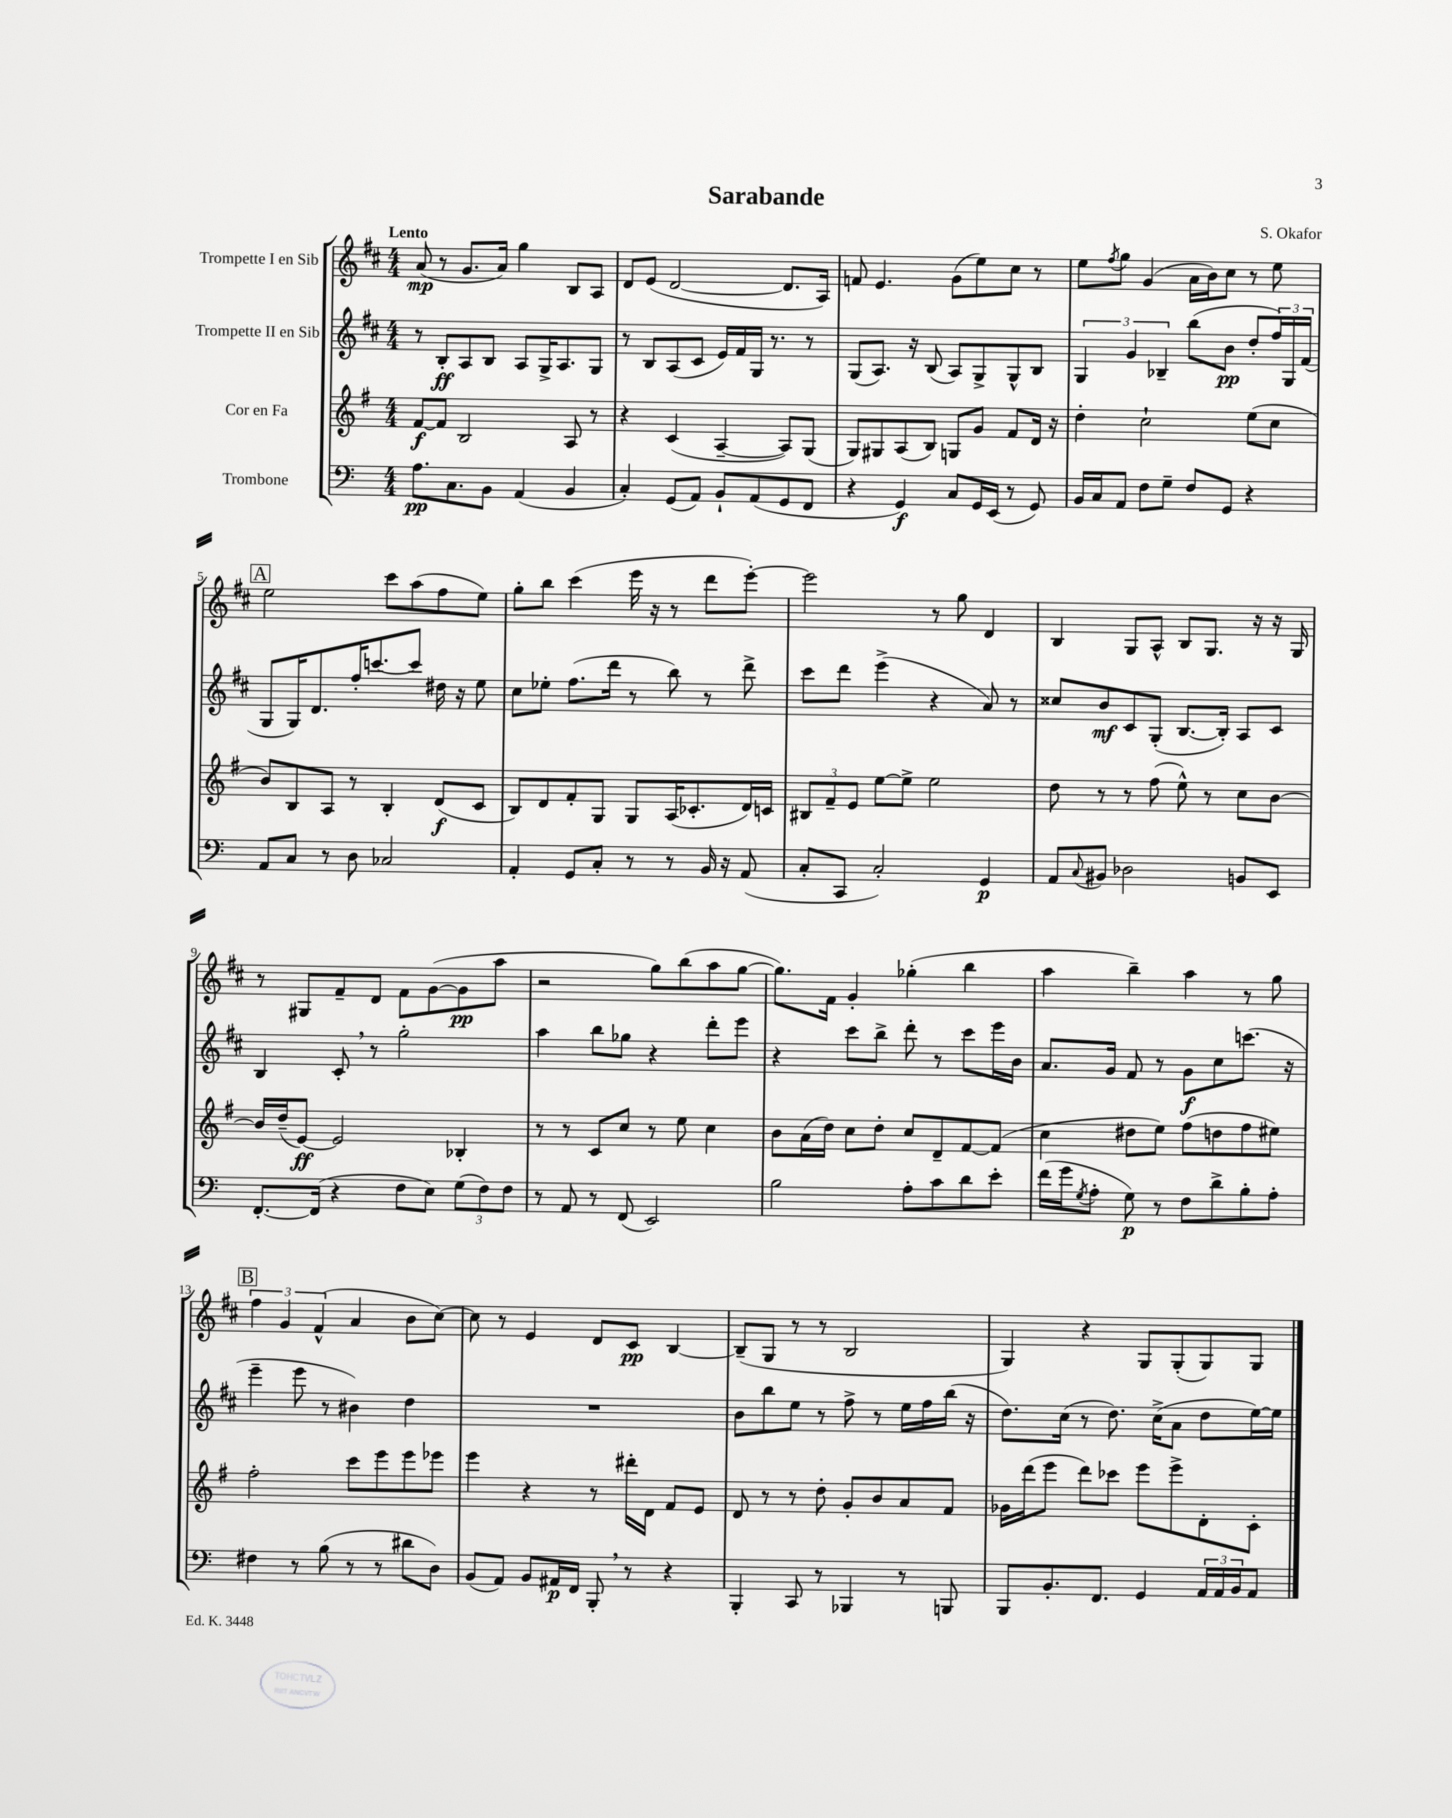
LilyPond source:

\header { title = "Sarabande" composer = "S. Okafor" }
<<
\new StaffGroup <<
\new Staff = "s0" \with { instrumentName = "Trompette I en Sib" } {
    \clef treble \key d \major \numericTimeSignature \time 4/4 \tempo "Lento"
    a'8\mp( r8 g'8. a'16) g''4 b8 a8 |
    d'8 e'8( d'2~ d'8. a16) |
    f'8 e'4. g'8( e''8) cis''8 r8 |
    e''8 \acciaccatura { fis''8 } g''8 g'4( a'16 b'16) cis''8 r8 e''8 |
    \mark \markup { \box "A" } e''2 cis'''8 a''8( fis''8 e''8) |
    g''8-. b''8 cis'''4( e'''16 r16 r8 d'''8 e'''8~-.) |
    e'''2 r8 g''8 d'4 |
    b4 g8 a8-^ b8 g8. r16 r16 g16 |
    r8 gis8 fis'8-- d'8 fis'8 g'8~( g'8\pp a''8 |
    r2 g''8) b''8( a''8 g''8~ |
    g''8.) fis'16 g'4-. ges''4-.( b''4 |
    a''4 b''4--) a''4 r8 g''8 |
    \mark \markup { \box "B" } \tuplet 3/2 { fis''4 g'4 fis'4-^( } a'4 b'8 cis''8~) |
    cis''8 r8 e'4 d'8 cis'8\pp b4~ |
    b8--( g8 r8 r8 b2 |
    g4) r4 g8 g8-.( g8) g8 \bar "|." |
}
\new Staff = "s1" \with { instrumentName = "Trompette II en Sib" } {
    \clef treble \key d \major \numericTimeSignature \time 4/4
    r8 b8-.\ff a8 b8 a8 g16-> a8. g8 |
    r8 b8 a8( cis'8 e'16) fis'16 g16 r8. r8 |
    g8( a8.) r16 b8( a8) g8-> g8-^ b8 |
    \tuplet 3/2 { g4 g'4 bes4-- } b''8( b'8\pp d''8-. \tuplet 3/2 { fis''16) g16 fis'16( } |
    \mark \markup { \box "A" } g8 g16) d'8. fis''16-. c'''8.~ c'''8 dis''16 r16 e''8 |
    cis''8 ees''8-. fis''8.( d'''16 r8 b''8) r8 d'''8-> |
    cis'''8 d'''8 e'''4->( r4 a'8) r8 |
    cisis''8 b'8\mf cis'8 g8-.( b8.~ b16-.) a8 cis'8 |
    b4 cis'8-. \breathe r8 g''2-. |
    a''4 b''8 ges''8 r4 d'''8-. e'''8 |
    r4 cis'''8 b''8-> d'''8-. r8 cis'''8 e'''16 b'16 |
    a'8. g'16 fis'8 r8 g'8\f cis''8 c'''8.( r16 |
    \mark \markup { \box "B" } e'''4-- e'''8 r8 bis'4) d''4 |
    R1 |
    b'8 b''8 e''8 r8 fis''8-> r8 e''16 fis''16 b''16( r16 |
    d''8.) cis''16( r8 d''8.) cis''16->( a'8 d''8 e''16~) e''16 \bar "|." |
}
\new Staff = "s2" \with { instrumentName = "Cor en Fa" } {
    \clef treble \key g \major \numericTimeSignature \time 4/4
    fis'8~\f fis'8 b2 a8 r8 |
    r4 c'4( a4~-- a8) g8( |
    g8) gis8 a8( b8) g8 g'8 fis'8 d'16 r16 |
    d''4-. c''2-! e''8( c''8 |
    \mark \markup { \box "A" } b'8) b8 a8 r8 b4-. d'8\f( c'8 |
    b8) d'8 fis'8-. g8 g8 a16( ces'8.-. d'16) c'16 |
    \tuplet 3/2 { bis8 fis'8-- e'8 } e''8~ e''8-> e''2 |
    d''8 r8 r8 fis''8( e''8-^) r8 c''8 b'8~ |
    b'16 d''16--( e'8~\ff) e'2 bes4-. |
    r8 r8 c'8 c''8 r8 e''8 c''4 |
    b'8 a'16( d''16) c''8 d''8-. c''8 d'8-- fis'8~ fis'8( |
    c''4 dis''8 e''8) fis''8( d''8 fis''8 eis''8) |
    \mark \markup { \box "B" } fis''2-. c'''8 e'''8 e'''8 ees'''8 |
    e'''4 r4 r8 dis'''16-. d'16 fis'8 e'8 |
    d'8 r8 r8 d''8-. g'8-. b'8 a'8 fis'8 |
    ges'16 d'''16( e'''8 d'''8) ces'''8 e'''8 e'''8-> d'8-. c'8-. \bar "|." |
}
\new Staff = "s3" \with { instrumentName = "Trombone" } {
    \clef bass \key c \major \numericTimeSignature \time 4/4
    a8.\pp c8. b,8 a,4( b,4 |
    c4-.) g,8( a,8) b,8-! a,8( g,8 f,8 |
    r4 g,4\f) c8 g,16 e,16( r8 g,8) |
    b,16 c16 a,8 f8 g8-- f8 g,8 r4 |
    \mark \markup { \box "A" } a,8 c8 r8 d8 ces2 |
    a,4-. g,8 c8-. r8 r8 b,16 r16 a,8( |
    c8-. c,8 c2-.) g,4\p |
    a,8 \appoggiatura { c8 } bis,8 des2 b,8 e,8 |
    f,8.~-. f,16( r4 f8 e8) \tuplet 3/2 { g8( f8) f8 } |
    r8 a,8 r8 f,8( e,2) |
    b2 a8-. c'8 d'8 e'8-. |
    f'16( g'16 \acciaccatura { g8 } a8-. g8\p) r8 f8 d'8-> b8-. a8-. |
    \mark \markup { \box "B" } fis4 r8 b8( r8 r8 dis'8 d8) |
    b,8( a,8) b,8 ais,16\p f,16 b,,8-. \breathe r8 r4 |
    b,,4-. c,8 r8 bes,,4 r8 b,,8 |
    b,,8 b,8.-. f,8. g,4 \tuplet 3/2 { a,16 a,16 b,16 } a,8 \bar "|." |
}
>>
>>
